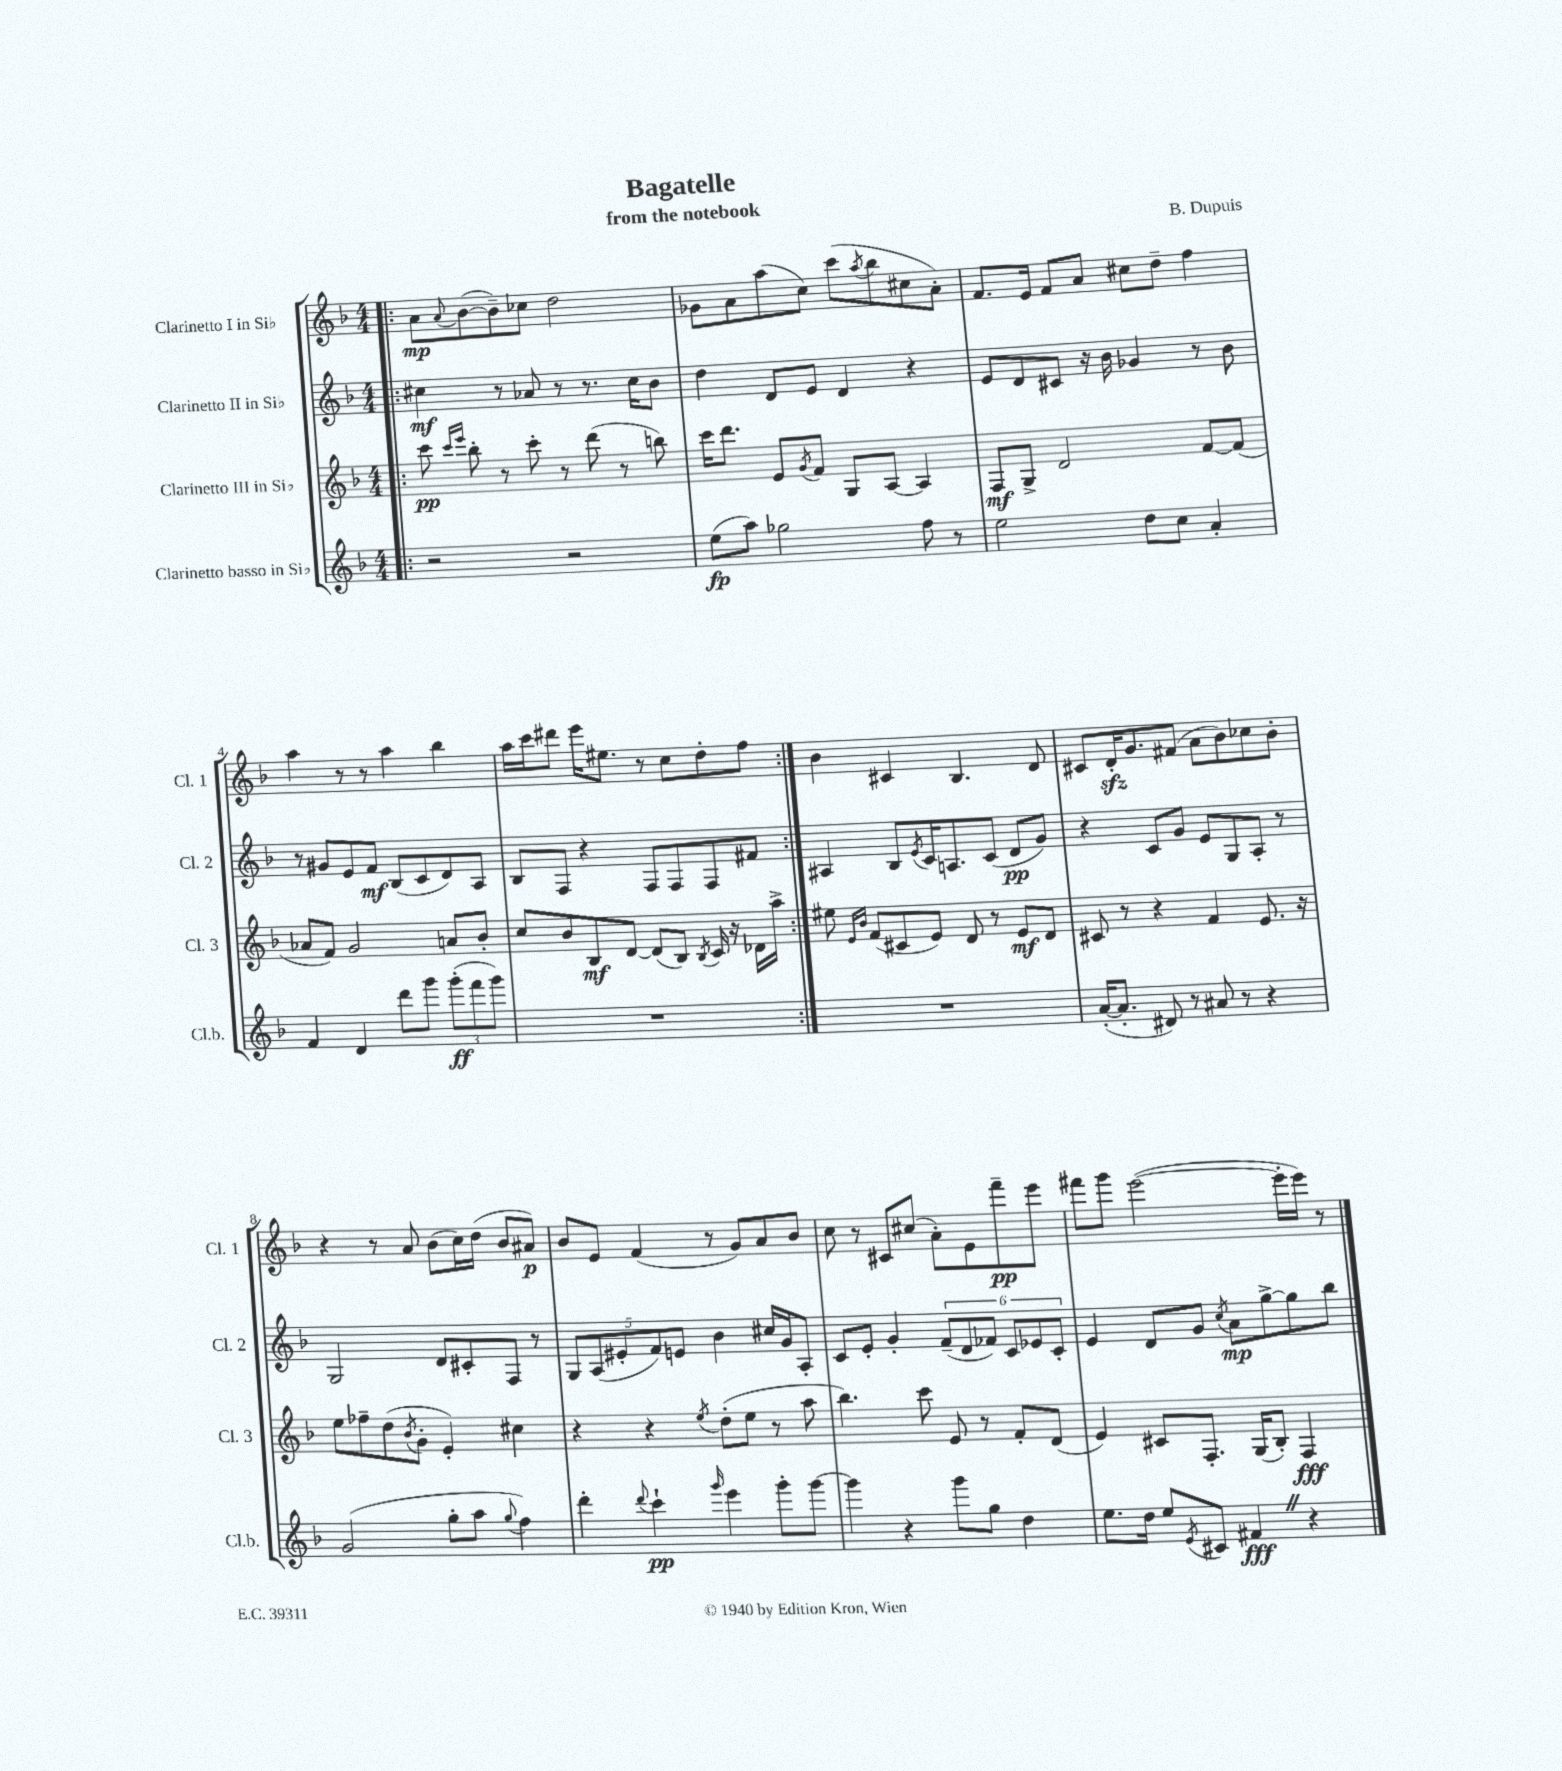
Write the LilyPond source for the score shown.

\header { title = "Bagatelle" composer = "B. Dupuis" subtitle = "from the notebook" }
<<
\new StaffGroup <<
\new Staff = "s0" \with { instrumentName = "Clarinetto I in Sib" shortInstrumentName = "Cl. 1" } {
    \clef treble \key f \major \numericTimeSignature \time 4/4
    \repeat volta 2 { \bar ".|:" a'8\mp \appoggiatura { a'8 } bes'8~( bes'8--) ces''8 d''2 |
    ges'8 a'8 a''8( c''8) c'''8( \acciaccatura { a''8 } bes''8 cis''8 a'8-.) |
    f'8. e'16 f'8 a'8 cis''8 d''8-- f''4 |
    a''4 r8 r8 a''4 bes''4 |
    a''16 c'''16 dis'''8 e'''16 eis''8. r8 c''8 d''8-. f''8 | }
    bes'4 cis'4 bes4. d'8 |
    cis'8 d'16-.\sfz g'8. fis'8( a'8 bes'8) ces''8 bes'8-. |
    r4 r8 a'8 bes'8( c''16) d''16( bes'8 ais'8\p) |
    bes'8 e'8 f'4( r8 g'8) a'8 bes'8 |
    c''8 r8 cis'8 cis''8( a'8-.) e'8 f'''8--\pp e'''8 |
    fis'''8 g'''8 e'''2~( e'''16-. e'''16) r8 \bar "|." |
}
\new Staff = "s1" \with { instrumentName = "Clarinetto II in Sib" shortInstrumentName = "Cl. 2" } {
    \clef treble \key f \major \numericTimeSignature \time 4/4
    \repeat volta 2 { \bar ".|:" cis''4\mf r8 aes'8 r8 r8. cis''16 bes'8 |
    d''4 d'8 e'8 d'4 r4 |
    e'8 d'8 cis'8 r16 bes'16 ges'4 r8 bes'8 |
    r8 gis'8 e'8 f'8\mf bes8( c'8 d'8) a8 |
    bes8 f8 r4 f8 f8 f8 fis'8 | }
    ais4 bes8 \acciaccatura { e'8 } c'16 a8. c'8( d'8\pp g'8) |
    r4 c'8 g'8 e'8 g8 a8-. r8 |
    g2 d'8 cis'8-. f8 r8 |
    \tuplet 5/4 { g8 a8( eis'8-. f'8) e'8 } bes'4 cis''16 g'16 a8-. |
    c'8 e'8-. g'4-. \tuplet 6/4 { f'8--( d'8 fes'8) c'8 ees'8 c'8-. } |
    e'4 d'8 g'8 \acciaccatura { c''8 } a'8\mp g''8~-> g''8 bes''8 \bar "|." |
}
\new Staff = "s2" \with { instrumentName = "Clarinetto III in Sib" shortInstrumentName = "Cl. 3" } {
    \clef treble \key f \major \numericTimeSignature \time 4/4
    \repeat volta 2 { \bar ".|:" c'''8\pp \grace { c'''16 e'''16 } bes''8-. r8 c'''8-. r8 d'''8( r8 b''8) |
    c'''16 d'''8. e'8 \acciaccatura { g'8 } f'8 g8 a8~ a4 |
    f8\mf g8-> d'2 f'8~ f'8( |
    aes'8 f'8) g'2 a'8 bes'8-. |
    c''8 bes'8 bes8\mf d'8~ d'8( bes8) \acciaccatura { bes8 } c'16 r16 des'16 a''16-> | }
    eis''8 \grace { e'16 bes'16 } f'8( cis'8 e'8) d'8 r8 e'8\mf d'8 |
    cis'8 r8 r4 f'4 e'8. r16 |
    e''8 fes''8-- d''8( \acciaccatura { bes'8 } g'8-. e'4-.) cis''4 |
    r4 r4 \acciaccatura { e''8 } d''8-.( e''8 r8 a''8 |
    bes''4.) c'''8 e'8 r8 f'8-. d'8( |
    e'4) cis'8 f8.-. g16( bes8-.) f4\fff \bar "|." |
}
\new Staff = "s3" \with { instrumentName = "Clarinetto basso in Sib" shortInstrumentName = "Cl.b." } {
    \clef treble \key f \major \numericTimeSignature \time 4/4
    \repeat volta 2 { \bar ".|:" r2 r2 |
    e''8\fp( a''8) ges''2 f''8 r8 |
    e''2 d''8 c''8 a'4-. |
    f'4 d'4 d'''8 g'''8 \tuplet 3/2 { g'''8-.\ff( f'''8 g'''8) } |
    R1 | }
    R1 |
    a'16~-.( a'8.-. dis'8) r8 ais'8 r8 r4 |
    g'2( g''8-. a''8 \appoggiatura { g''8 } f''4) |
    d'''4-. \appoggiatura { d'''8 } c'''4-!\pp \grace { g'''16 } e'''4 g'''8-. g'''8~ |
    g'''4 r4 g'''8 g''8 d''4 |
    e''8. d''16 e''8 \acciaccatura { e'8 } cis'8 fis'4\fff \once \override BreathingSign.text = \markup { \musicglyph "scripts.caesura.straight" } \breathe r4 \bar "|." |
}
>>
>>
